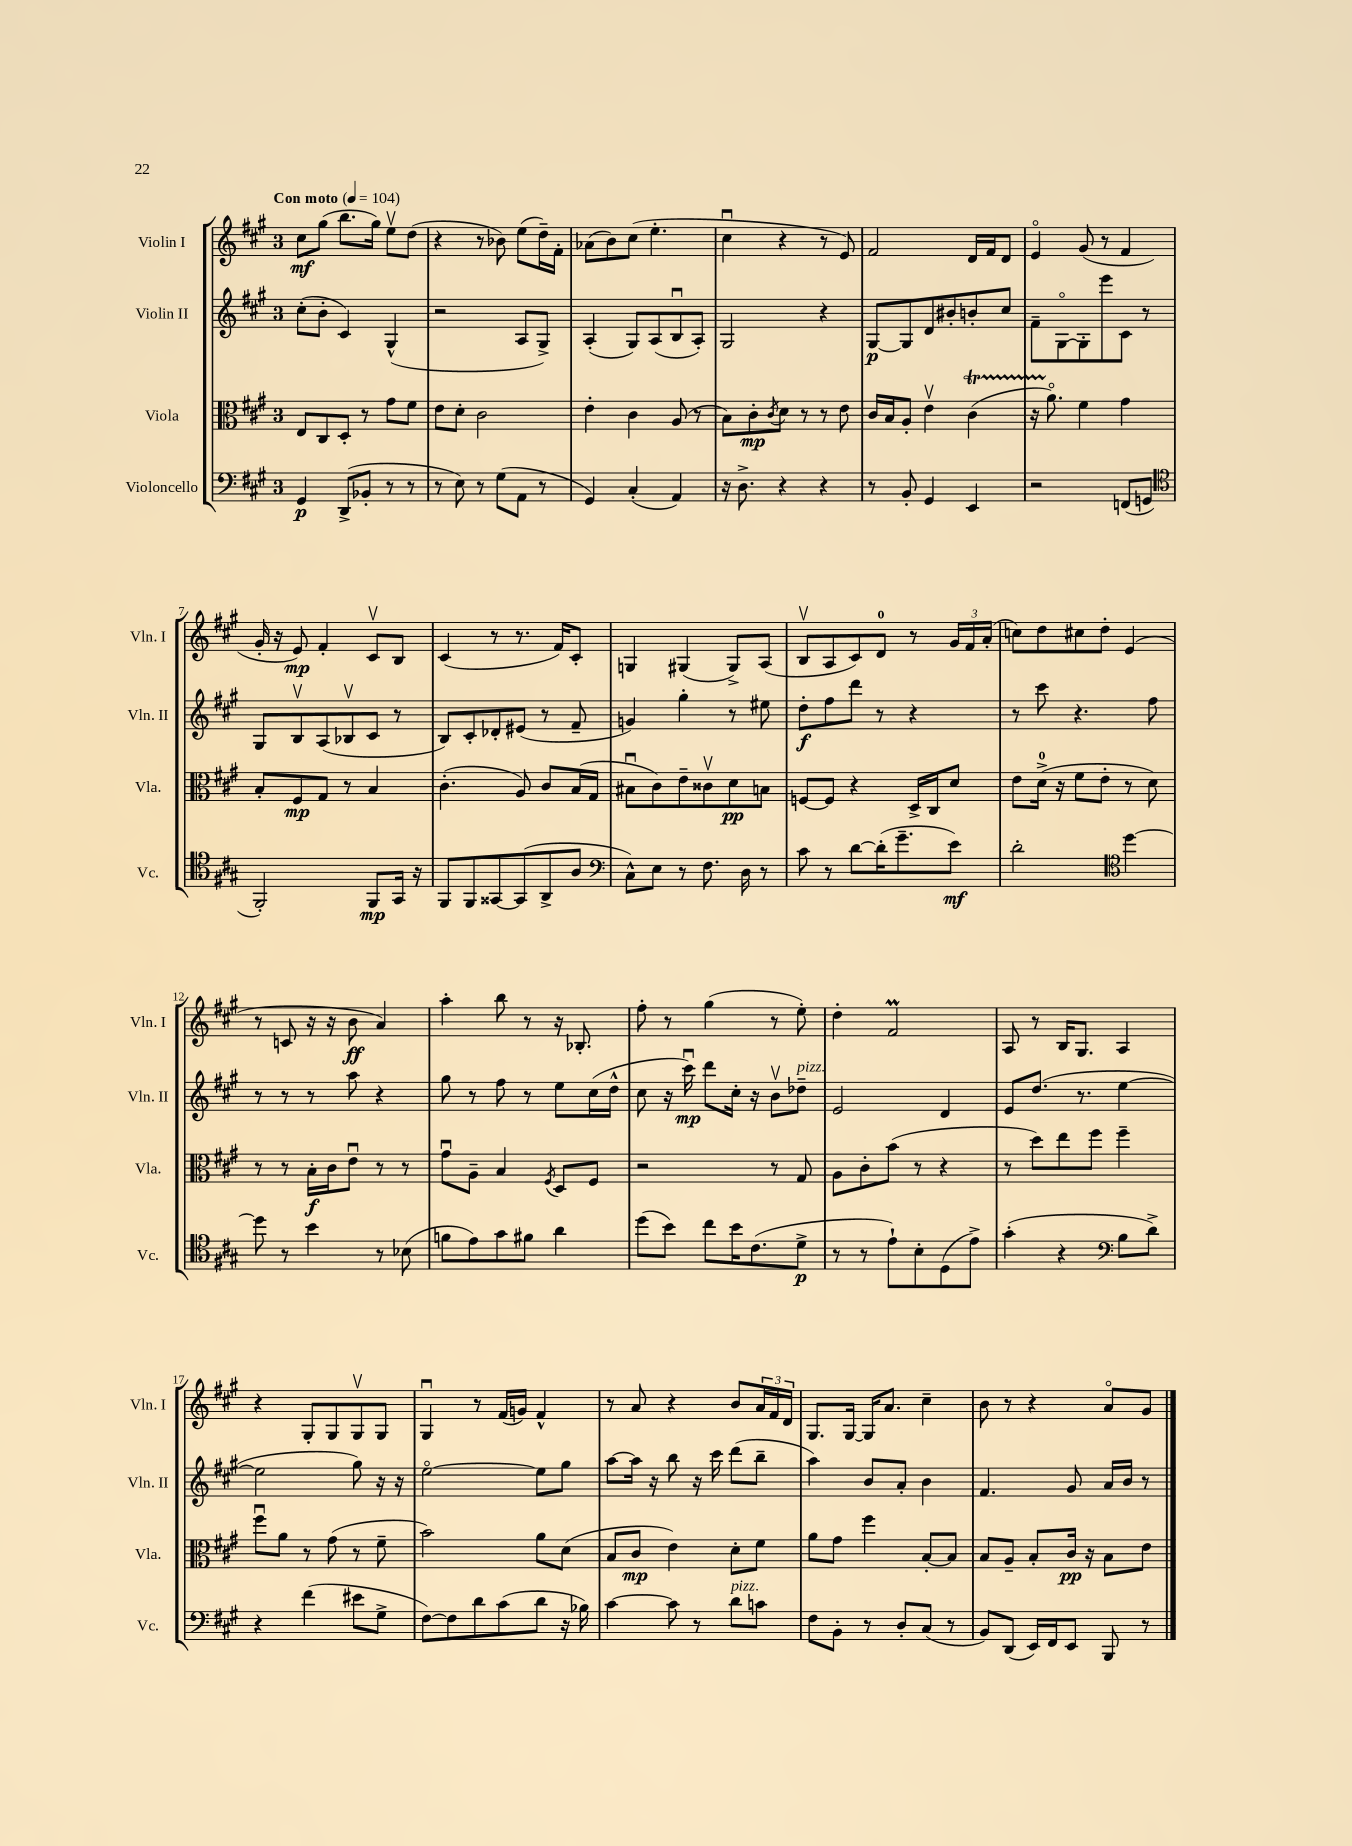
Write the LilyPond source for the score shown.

<<
\new StaffGroup <<
\new Staff = "s0" \with { instrumentName = "Violin I" shortInstrumentName = "Vln. I" } {
    \clef treble \key a \major \once \override Staff.TimeSignature.style = #'single-digit \time 3/4 \tempo "Con moto" 4 = 104
    cis''8\mf gis''8( b''8. gis''16) e''8\upbow d''8( |
    r4 r8 bes'8) e''8( d''16--) fis'16-. |
    aes'8( b'8) cis''8( e''4.-. |
    cis''4\downbow r4 r8 e'8) |
    fis'2 d'16 fis'16 d'8 |
    e'4\flageolet gis'8( r8 fis'4 |
    gis'16-. r16 e'8\mp) fis'4-. cis'8\upbow b8 |
    cis'4( r8 r8. fis'16) cis'8-. |
    g4 gis4( gis8->) a8( |
    b8\upbow a8 cis'8) d'8-0 r8 \tuplet 3/2 { gis'16 fis'16 a'16-.( } |
    c''8) d''8 cis''8 d''8-. e'4( |
    r8 c'8 r16 r16 b'8\ff a'4) |
    a''4-. b''8 r8 r16 bes8.-. |
    fis''8-. r8 gis''4( r8 e''8-.) |
    d''4-. fis'2\prall |
    a8 r8 b16 gis8. a4 |
    r4 gis8-. gis8 gis8\upbow gis8 |
    gis4\downbow r8 fis'16( g'16) fis'4-^ |
    r8 a'8 r4 b'8 \tuplet 3/2 { a'16 fis'16 d'16 } |
    gis8. gis16~ gis16 a'8. cis''4-- |
    b'8 r8 r4 a'8\flageolet gis'8 \bar "|." |
}
\new Staff = "s1" \with { instrumentName = "Violin II" shortInstrumentName = "Vln. II" } {
    \clef treble \key a \major \once \override Staff.TimeSignature.style = #'single-digit \time 3/4
    cis''8-.( b'8-. cis'4) gis4-^( |
    r2 a8 gis8->) |
    a4-.( gis8) a8( b8\downbow a8-.) |
    gis2 r4 |
    gis8~\p gis8 d'8 bis'8-. b'8-. cis''8 |
    fis'8-- gis8~\flageolet gis8-. e'''8 cis'8 r8 |
    gis8 b8\upbow a8( bes8\upbow cis'8 r8 |
    b8) cis'8-. des'8-. eis'8( r8 fis'8-- |
    g'4) gis''4-. r8 eis''8 |
    d''8-.\f fis''8 d'''8 r8 r4 |
    r8 cis'''8 r4. fis''8 |
    r8 r8 r8 a''8 r4 |
    gis''8 r8 fis''8 r8 e''8 cis''16( d''16-^ |
    cis''8 r16 cis'''16\downbow\mp) d'''8 cis''16-. r16 b'8\upbow des''8--^\markup { \italic "pizz." } |
    e'2 d'4 |
    e'8 d''8.( r8. e''4~ |
    e''2 gis''8) r16 r16 |
    e''2~\flageolet e''8 gis''8 |
    a''8~ a''16 r16 b''8 r16 cis'''16 d'''8( b''8-- |
    a''4) b'8 a'8-. b'4 |
    fis'4. gis'8 a'16 b'16 r8 \bar "|." |
}
\new Staff = "s2" \with { instrumentName = "Viola" shortInstrumentName = "Vla." } {
    \clef alto \key a \major \once \override Staff.TimeSignature.style = #'single-digit \time 3/4
    e8 cis8 d8-. r8 gis'8 fis'8 |
    e'8 d'8-. cis'2 |
    e'4-. cis'4 a8( r8 |
    b8) cis'8-.\mp \acciaccatura { cis'8 } d'8 r8 r8 e'8 |
    cis'16 b16 a8-. e'4\upbow cis'4\startTrillSpan( |
    r16 a'8.\flageolet\stopTrillSpan) fis'4 gis'4 |
    b8-. fis8\mp gis8 r8 b4 |
    cis'4.-.( a8) cis'8 b16( gis16 |
    bis8\downbow cis'8) e'8-- cisis'8\upbow d'8\pp b8 |
    f8~ f8 r4 d16-> cis16 d'8 |
    e'8 d'16-0->( r16 fis'8 e'8-. r8 d'8) |
    r8 r8 b16-.\f cis'16 e'8\downbow r8 r8 |
    gis'8\downbow a8-- b4 \acciaccatura { fis8 } d8 fis8 |
    r2 r8 gis8 |
    a8 cis'8-. b'8( r8 r4 |
    r8 d''8) e''8 fis''8 fis''4-- |
    fis''8\downbow a'8 r8 gis'8( r8 fis'8-- |
    b'2) a'8 d'8( |
    b8 cis'8\mp e'4) d'8-. fis'8 |
    a'8 gis'8 fis''4 b8~-. b8 |
    b8 a8-- b8-. cis'16\pp r16 b8 e'8 \bar "|." |
}
\new Staff = "s3" \with { instrumentName = "Violoncello" shortInstrumentName = "Vc." } {
    \clef bass \key a \major \once \override Staff.TimeSignature.style = #'single-digit \time 3/4
    gis,4\p d,8->( bes,8-. r8 r8 |
    r8 e8) r8 gis8( a,8 r8 |
    gis,4) cis4-.( a,4) |
    r16 d8.-> r4 r4 |
    r8 b,8-. gis,4 e,4 |
    r2 f,8( g,8 |
    \clef tenor fis,2-.) fis,8\mp gis,16 r16 |
    fis,8 fis,8 gisis,8~ gisis,8( a,8-> a8 |
    \clef bass cis8-^) e8 r8 fis8. d16 r8 |
    cis'8 r8 d'8~ d'16-.( gis'8.-- e'8\mf) |
    d'2-. \clef tenor d''4~ |
    d''8 r8 b'4 r8 bes8( |
    f'8 e'8) gis'8 fis'8 a'4 |
    d''8( b'8) cis''8 b'16 cis'8.( d'8->\p |
    r8 r8 e'8-!) b8-. d8( e'8->) |
    gis'4-.( r4 \clef bass b8 d'8->) |
    r4 fis'4( eis'8 gis8-> |
    fis8~) fis8 d'8 cis'8( d'8 r16 bes16) |
    cis'4~ cis'8 r8 d'8^\markup { \italic "pizz." } c'8 |
    fis8 b,8-. r8 d8-. cis8( r8 |
    b,8) d,8( e,16) fis,16 e,8 b,,8 r8 \bar "|." |
}
>>
>>
